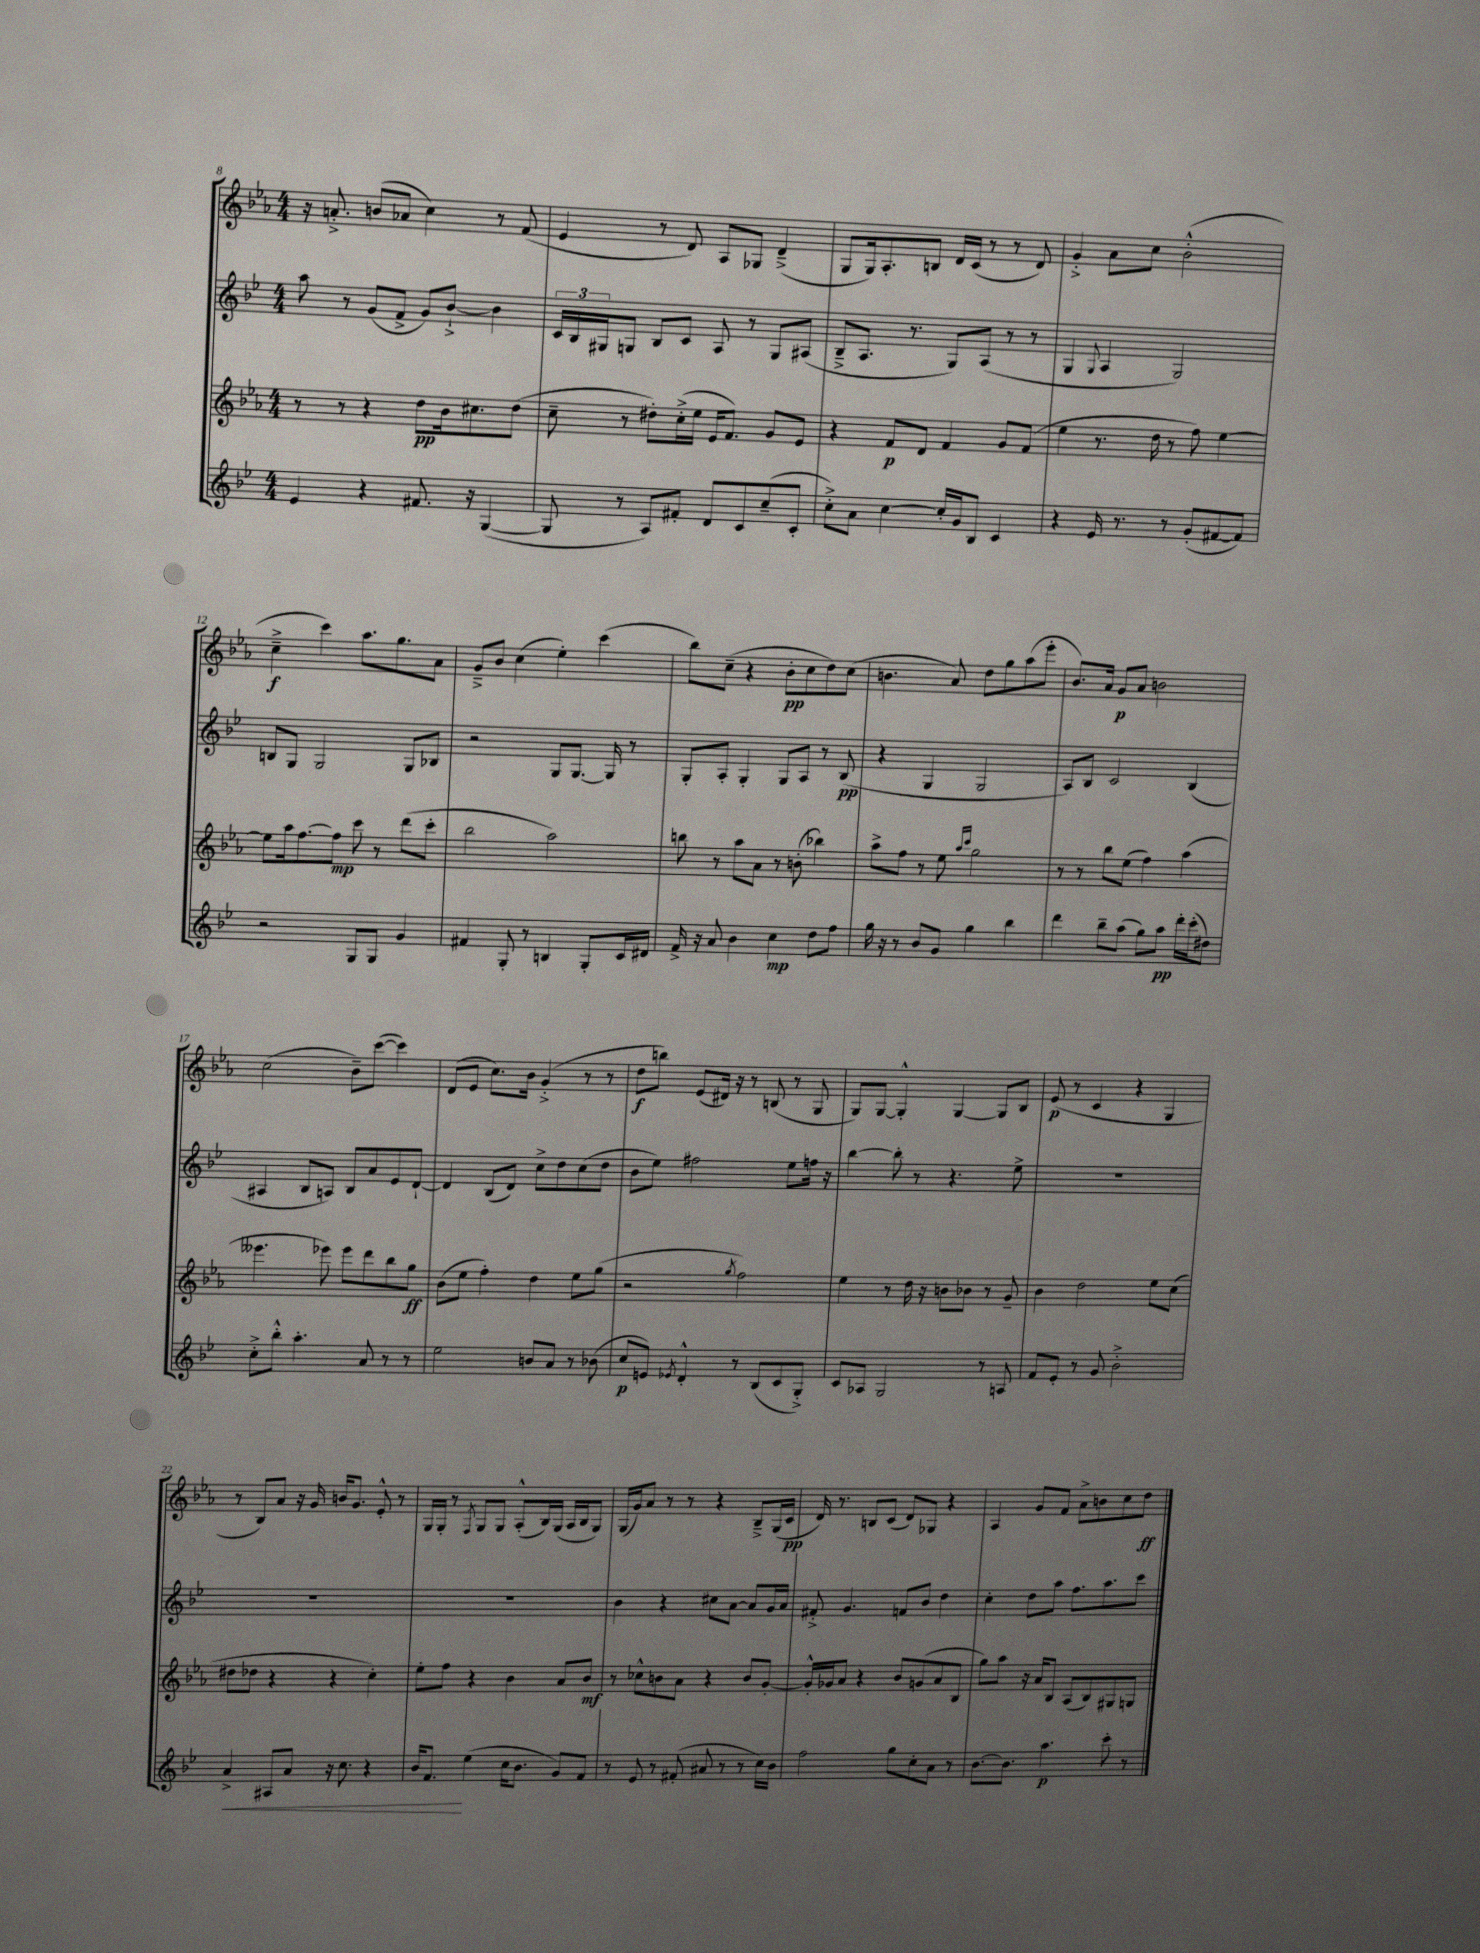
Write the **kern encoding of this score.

**kern	**dynam	**kern	**dynam	**kern	**dynam	**kern	**dynam
*part4	*part4	*part3	*part3	*part2	*part2	*part1	*part1
*staff4	*staff4	*staff3	*staff3	*staff2	*staff2	*staff1	*staff1
*clefG2	*	*clefG2	*	*clefG2	*	*clefG2	*
*k[b-e-]	*	*k[b-e-a-]	*	*k[b-e-]	*	*k[b-e-a-]	*
*M4/4	*	*M4/4	*	*M4/4	*	*M4/4	*
=8	=8	=8	=8	=8	=8	=8	=8
4e-/	.	8r	.	8aa\	.	16r	.
.	.	.	.	.	.	8.an'^/	.
.	.	8r	.	8r	.	.	.
4r	.	4r	.	(8g/L	.	(8bn/L	.
.	.	.	.	8f^/J	.	8a-X/J	.
8.f#X/	.	8dd\L	pp	8g/L)	.	4cc\)	.
.	.	16b-\k	.	[8b-`^/J	.	.	.
16r	.	8.cc#X\	.	.	.	.	.
([4G/	.	.	.	4b-\]	.	8r	.
.	.	(8dd\J	.	.	.	(8f/	.
=9	=9	=9	=9	=9	=9	=9	=9
8G/]	.	8cc~\	.	24c/LL	.	4e-/	.
.	.	.	.	24B-/	.	.	.
.	.	.	.	24G#X/J	.	.	.
8r	.	8r	.	8Gn/J	.	.	.
8A/L)	.	8dd#X'\L)	.	8B-/L	.	8r	.
8f#X'/J	.	(16cc'^\L	.	8c/J	.	8d/)	.
.	.	16ee-\JJ	.	.	.	.	.
8d/L	.	16e-/KL	.	8A/	.	8A-/L	.
.	.	8.f/J)	.	.	.	.	.
8c/	.	.	.	8r	.	8G-X/J	.
(8cc~/	.	8g/L	.	8G/L	.	(4d~^/	.
8c'/J	.	8e-/J	.	(8A#X/J	.	.	.
=10	=10	=10	=10	=10	=10	=10	=10
8cc'^\L)	.	4r	.	8B-~^/L	.	8G/L	.
8a\J	.	.	.	8.A/J	.	16G/k)	.
.	.	.	.	.	.	8.A-'/	.
[4cc\	.	8f/L	p	.	.	.	.
.	.	.	.	8.r	.	.	.
.	.	8d/J	.	.	.	8Bn/J	.
16cc'/LL]	.	4f/	.	8G/L)	.	16d/LL	.
16g/J	.	.	.	.	.	(16c/JJ	.
8B-/J	.	.	.	(8A/J	.	8r	.
4c/	.	8g/L	.	8r	.	8r	.
.	.	(8f/J	.	8r	.	8d/)	.
=11	=11	=11	=11	=11	=11	=11	=11
4r	.	4ee-\	.	4G/	.	4g'^/	.
.	.	.	.	8qqG/	.	.	.
16e-/	.	8.r	.	4A/	.	8a-\L	.
8.r	.	.	.	.	.	.	.
.	.	.	.	.	.	8cc\J	.
.	.	16dd\	.	.	.	.	.
8r	.	8r	.	2G/)	.	(2b-'^^\	.
(8g'/L	.	8ff\)	.	.	.	.	.
[8f#X/	.	[4ee-\	.	.	.	.	.
8f#/J])	.	.	.	.	.	.	.
!!LO:LB:g=z
=12	=12	=12	=12	=12	=12	=12	=12
2r	.	8ee-\L]	.	8Bn/L	.	4cc~^\	f
.	.	16aa-\k	.	8G/J	.	.	.
.	.	[8.ff\	.	.	.	.	.
.	.	.	.	2G/	.	4ccc\)	.
.	.	8ff\J]	mp	.	.	.	.
8G/L	.	8ccc\	.	.	.	8.aa-\L	.
8G/J	.	8r	.	.	.	.	.
.	.	.	.	.	.	8.gg\	.
4g/	.	(8ddd\L	.	8G/L	.	.	.
.	.	8ccc'\J	.	8B-X/J	.	8a-\J	.
=13	=13	=13	=13	=13	=13	=13	=13
4f#X/	.	2bb-\	.	2r	.	8g~^/L	.
.	.	.	.	.	.	8b-/J	.
8G'/	.	.	.	.	.	(4cc\	.
8r	.	.	.	.	.	.	.
4Bn/	.	2aa-\)	.	8G/L	.	4ee-'\)	.
.	.	.	.	[8.G/J	.	.	.
8G'/L	.	.	.	.	.	(4ccc\	.
.	.	.	.	16G/]	.	.	.
16c/L	.	.	.	8r	.	.	.
16d#X/JJ	.	.	.	.	.	.	.
=14	=14	=14	=14	=14	=14	=14	=14
16f^/	.	8bbn\	.	8G'/L	.	8bb-\L)	.
16r	.	.	.	.	.	.	.
8a/	.	8r	.	8A'/J	.	(8cc~\J	.
4b-\	.	8aa-\L	.	4G'/	.	4r	.
.	.	8a-\J	.	.	.	.	.
4cc\	mp	8r	.	8G/L	.	8b-'\L	pp
.	.	(8bn'\	.	8A/J	.	8cc\	.
8dd\L	.	4bb-X\)	.	8r	.	8dd\)	.
8ff\J	.	.	.	(8B-/	pp	(8cc\J	.
=15	=15	=15	=15	=15	=15	=15	=15
16gg\	.	8aa-^\L	.	4r	.	4.bn\	.
16r	.	.	.	.	.	.	.
8r	.	8ff\J	.	.	.	.	.
8b-/L	.	8r	.	4G/	.	.	.
8g/J	.	8ee-\	.	.	.	8a-/)	.
.	.	16qqaa-/LL	.	.	.	.	.
.	.	16qqccc/JJ	.	.	.	.	.
4gg\	.	2gg\	.	2G/	.	8dd\L	.
.	.	.	.	.	.	8gg\	.
4bb-\	.	.	.	.	.	(8aa-\	.
.	.	.	.	.	.	8eee-'\J	.
=16	=16	=16	=16	=16	=16	=16	=16
4ddd\	.	8r	.	8A/L)	.	8.b-/L)	.
.	.	8r	.	8B-/J	.	.	.
.	.	.	.	.	.	16a-/Jk	.
8bb-~\L	.	8bb-\L	.	2c/	.	8g/L	p
(8aa\J	.	(8ee-\J	.	.	.	8a-/J	.
8gg\L)	.	4ff\)	.	.	.	2bn\	.
8aa\J	pp	.	.	.	.	.	.
16ddd'\LL	.	(4aa-\	.	(4B-/	.	.	.
(16ccc'\J	.	.	.	.	.	.	.
8dd#X\J)	.	.	.	.	.	.	.
!!LO:LB:g=z
=17	=17	=17	=17	=17	=17	=17	=17
8cc'^\L	.	4.eee--X\	.	4A#X/	.	(2cc\	.
8bb-'^^\J	.	.	.	.	.	.	.
4.aa'\	.	.	.	8B-/L	.	.	.
.	.	8eee-X\)	.	8An/J)	.	.	.
.	.	8eee-\L	.	8B-/L	.	8b-~\L)	.
8a/	.	8ddd\	.	8a/	.	([8ccc\J	.
8r	.	8bb-\	.	8e-/	.	4ccc\])	.
8r	.	8gg\J	ff	[8d`/J	.	.	.
=18	=18	=18	=18	=18	=18	=18	=18
2ee-\	.	(8b-\L	.	4d/]	.	(8d/L	.
.	.	8ee-\J	.	.	.	8e-/J	.
.	.	4ff'\)	.	(8B-/L	.	8.cc\L)	.
.	.	.	.	8d/J)	.	.	.
.	.	.	.	.	.	16b-\Jk	.
8bn/L	.	4dd\	.	8cc^\L	.	(4g'^/	.
8a/J	.	.	.	8dd\	.	.	.
8r	.	8ee-\L	.	(8cc\	.	8r	.
(8b-X\	.	(8gg\J	.	8dd\J	.	8r	.
=19	=19	=19	=19	=19	=19	=19	=19
8cc/L	p	2r	.	8b-\L	.	8dd\L	f
8en/J)	.	.	.	8ee-\J)	.	8bbn\J)	.
8qe-X/	.	.	.	.	.	.	.
4d'^^/	.	.	.	2ff#X\	.	(8e-/L	.
.	.	.	.	.	.	16d#X/Jk)	.
.	.	.	.	.	.	16r	.
.	.	8qgg/	.	.	.	.	.
8r	.	2ff\)	.	.	.	8r	.
(8B-/L	.	.	.	.	.	(8Bn/	.
8c/	.	.	.	8ee-\L	.	8r	.
8G'^/J)	.	.	.	16ffn\Jk	.	8G/	.
.	.	.	.	16r	.	.	.
=20	=20	=20	=20	=20	=20	=20	=20
8c/L	.	4ee-\	.	[4bb-\	.	8G/L)	.
8A-X/J	.	.	.	.	.	[8G/J	.
2G/	.	8r	.	8bb-'\]	.	4G'^^/]	.
.	.	16dd\	.	8r	.	.	.
.	.	16r	.	.	.	.	.
.	.	8bn\L	.	4.r	.	[4G/	.
.	.	8b-X\J	.	.	.	.	.
8r	.	8r	.	.	.	8G/L]	.
8An/	.	8g~/	.	8ee-^\	.	8B-/J	.
=21	=21	=21	=21	=21	=21	=21	=21
8f/L	.	4b-\	.	1r	.	(8e-/	p
8e-'/J	.	.	.	.	.	8r	.
8r	.	2dd\	.	.	.	4c/	.
8g/	.	.	.	.	.	.	.
2b-'^\	.	.	.	.	.	4r	.
.	.	8ee-\L	.	.	.	4G/	.
.	.	(8cc\J	.	.	.	.	.
!!LO:LB:g=z
=22	=22	=22	=22	=22	=22	=22	=22
!	!LO:HP:b	!	!	!	!	!	!
4a^/	<	8dd#X\L	.	1r	.	8r	.
.	.	8dd-X\J	.	.	.	8B-/L)	.
8A#X/L	.	4r	.	.	.	8a-/J	.
8a/J	.	.	.	.	.	16r	.
.	.	.	.	.	.	16g/	.
16r	.	4r	.	.	.	16bn/KL	.
8.cc\	.	.	.	.	.	8.g/J	.
4r	.	4cc'\)	.	.	.	8e-'^^/	.
.	.	.	.	.	.	8r	.
=23	=23	=23	=23	=23	=23	=23	=23
16b-/KL	.	8ee-'\L	.	1r	.	16G/LL	.
8.f/J	.	.	.	.	.	16G'/JJ	.
.	.	8ff\J	.	.	.	8r	.
.	.	.	.	.	.	8qF/	.
(4ee-\	[	4r	.	.	.	8G/L	.
.	.	.	.	.	.	8G/J	.
16cc\KL	.	4b-\	.	.	.	(8A-'^^/L	.
8.b-\J	.	.	.	.	.	.	.
.	.	.	.	.	.	16B-/L)	.
.	.	.	.	.	.	(16G/JJ	.
8g/L)	.	8a-/L	.	.	.	16A-/LL	.
.	.	.	.	.	.	16B-/J	.
8f/J	.	8b-/J	mf	.	.	8G/J)	.
=24	=24	=24	=24	=24	=24	=24	=24
8r	.	8r	.	4b-\	.	(16G/LL	.
.	.	.	.	.	.	16g/J)	.
8e-/	.	8cc-X^^\L	.	.	.	8a-/J	.
8r	.	8bn\	.	4r	.	8r	.
(8f#X'/	.	8a-\J	.	.	.	8r	.
8a#X/	.	4r	.	8cc#X\L	.	4r	.
8r	.	.	.	[8a\J	.	.	.
8r	.	8b/L	.	8a/L]	.	8B-~^/L	.
16cc\LL)	.	[8g'/J	.	16g/L	.	(16G/L	.
16b-\JJ	.	.	.	16a/JJ	.	16c/JJ	pp
=25	=25	=25	=25	=25	=25	=25	=25
2ff\	.	16g'^^/LL]	.	8f#X'^/	.	16d/)	.
.	.	16g-X/J	.	.	.	8.r	.
.	.	8a-/J	.	4.g/	.	.	.
.	.	4r	.	.	.	8Bn/L	.
.	.	.	.	.	.	(8c/J	.
8gg\L	.	8b-/L	.	8fn/L	.	8d/L)	.
8cc'\	.	(8gn/	.	8b-/J	.	8G-X/J	.
8a\J	.	8a-/	.	4dd\	.	4r	.
8r	.	8B-/J	.	.	.	.	.
=26	=26	=26	=26	=26	=26	=26	=26
[8.b-\L	.	8gg\L)	.	4cc'\	.	4A-/	.
.	.	8aa-\J	.	.	.	.	.
8.b-\J]	.	.	.	.	.	.	.
.	.	16r	.	8dd\L	.	8g/L	.
.	.	16a-/KL	.	.	.	.	.
4.aa\	p	8B-/J	.	8aa\J	.	8f/J	.
.	.	(8A-/L	.	8.ff\L	.	8a-^\L	.
.	.	8B-/)	.	.	.	8bn\	.
.	.	.	.	8.aa\	.	.	.
8ccc'\	.	8G#X/	.	.	.	8cc\	.
8r	.	8Gn/J	.	8ccc\J	.	8dd\J	ff
==	==	==	==	==	==	==	==
*-	*-	*-	*-	*-	*-	*-	*-
